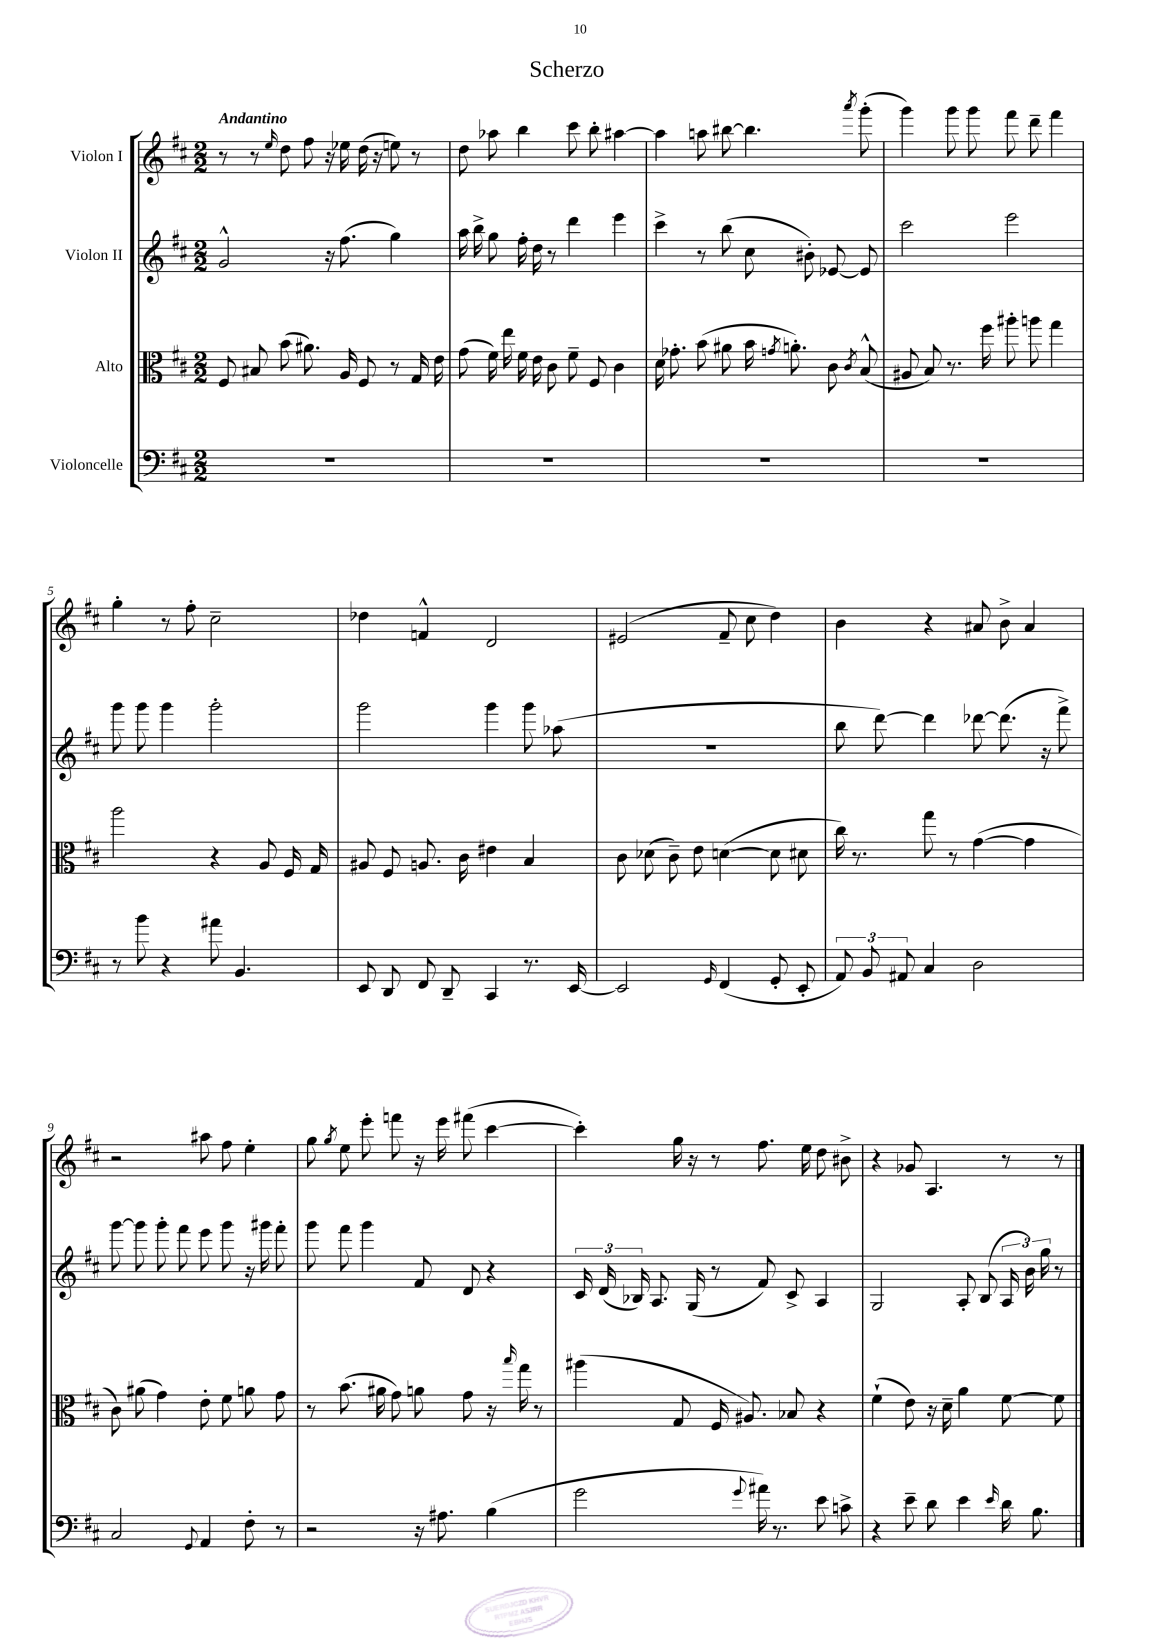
\header { title = "Scherzo" }
<<
\new StaffGroup <<
\new Staff = "s0" \with { instrumentName = "Violon I" } {
    \clef treble \key d \major \numericTimeSignature \time 2/2 \tempo "Andantino"
    \autoBeamOff r8 r8 \grace { e''16 } d''8 fis''8 r16 ees''16 d''16( r16 e''8) r8 |
    d''8 aes''8 b''4 cis'''8 b''8-. ais''4~ |
    ais''4 a''8 bis''8~ bis''4. \acciaccatura { a'''8 } g'''8-.( |
    g'''4) g'''8 g'''8 fis'''8 d'''8-- fis'''4 |
    g''4-. r8 fis''8-. cis''2-- |
    des''4 f'4-^ d'2 |
    eis'2( fis'8-- cis''8 d''4) |
    b'4 r4 ais'8 b'8-> ais'4 |
    r2 ais''8 fis''8 e''4-. |
    g''8 \acciaccatura { g''8 } e''8 e'''8-. f'''8 r16 e'''16 fis'''8( cis'''4~ |
    cis'''4-.) g''16 r16 r8 fis''8. e''16 d''8 bis'8-> |
    r4 ges'8 a4. r8 r8 \bar "|." |
}
\new Staff = "s1" \with { instrumentName = "Violon II" } {
    \clef treble \key d \major \numericTimeSignature \time 2/2
    \autoBeamOff g'2-^ r16 fis''8.( g''4) |
    a''16 b''16-> g''8 fis''16-. d''16 r8 d'''4 e'''4 |
    cis'''4-> r8 b''8( cis''8 bis'8-.) ees'8~ ees'8 |
    cis'''2 e'''2 |
    g'''8 g'''8 g'''4 g'''2-. |
    g'''2 g'''4 g'''8 aes''8( |
    R1 |
    b''8 d'''8~) d'''4 des'''8~ des'''8.( r16 fis'''8->) |
    g'''8~ g'''8 g'''8-. fis'''8 e'''8 g'''8 r16 gis'''16 fis'''8-. |
    g'''8 fis'''8 g'''4 fis'8 d'8 r4 |
    \tuplet 3/2 { cis'16 d'16( bes16) } a8. g16( r8 fis'8) cis'8-> a4 |
    g2 a8-. b8( \tuplet 3/2 { a16 b'16) g''16 } r8 \bar "|." |
}
\new Staff = "s2" \with { instrumentName = "Alto" } {
    \clef alto \key d \major \numericTimeSignature \time 2/2
    \autoBeamOff fis8 bis8 b'8( ais'8.) a16 fis8 r8 g16 e'16 |
    g'8( fis'16) e''16 fis'16 e'16 cis'8 fis'8-- fis8 cis'4 |
    d'16 ges'8.-. b'8( ais'8 b'16 \acciaccatura { g'8 } a'8.-.) cis'8 \acciaccatura { cis'8 } b8-^( |
    ais8 b8) r8. fis''16 ais''8-. a''8 g''4 |
    a''2 r4 a8 fis16 g16 |
    ais8 fis8 a8. cis'16 eis'4 b4 |
    cis'8 des'8( cis'8--) e'8 d'4~( d'8 dis'8 |
    cis''16) r8. g''8 r8 g'4~( g'4 |
    cis'8) ais'8( g'4) e'8-. fis'8 a'8 g'8 |
    r8 b'8.( ais'16 g'8) a'8 g'8 r16 \grace { b''16 } g''16 r8 |
    ais''4( g8 fis16 ais8.) bes8 r4 |
    fis'4-!( e'8) r16 d'16-- a'4 fis'8~ fis'8 \bar "|." |
}
\new Staff = "s3" \with { instrumentName = "Violoncelle" } {
    \clef bass \key d \major \numericTimeSignature \time 2/2
    \autoBeamOff R1 |
    R1 |
    R1 |
    R1 |
    r8 b'8 r4 ais'8 b,4. |
    e,8 d,8 fis,8 d,8-- cis,4 r8. e,16~ |
    e,2 \grace { g,16 } fis,4( g,8-. e,8-. |
    \tuplet 3/2 { a,8) b,8 ais,8 } cis4 d2 |
    cis2 \appoggiatura { g,8 } a,4 fis8-. r8 |
    r2 r16 ais8. b4( |
    g'2 \appoggiatura { g'8 } ais'16) r8. e'8 c'8-> |
    r4 e'8-- d'8 e'4 \grace { e'16 } d'16 b8. \bar "|." |
}
>>
>>
